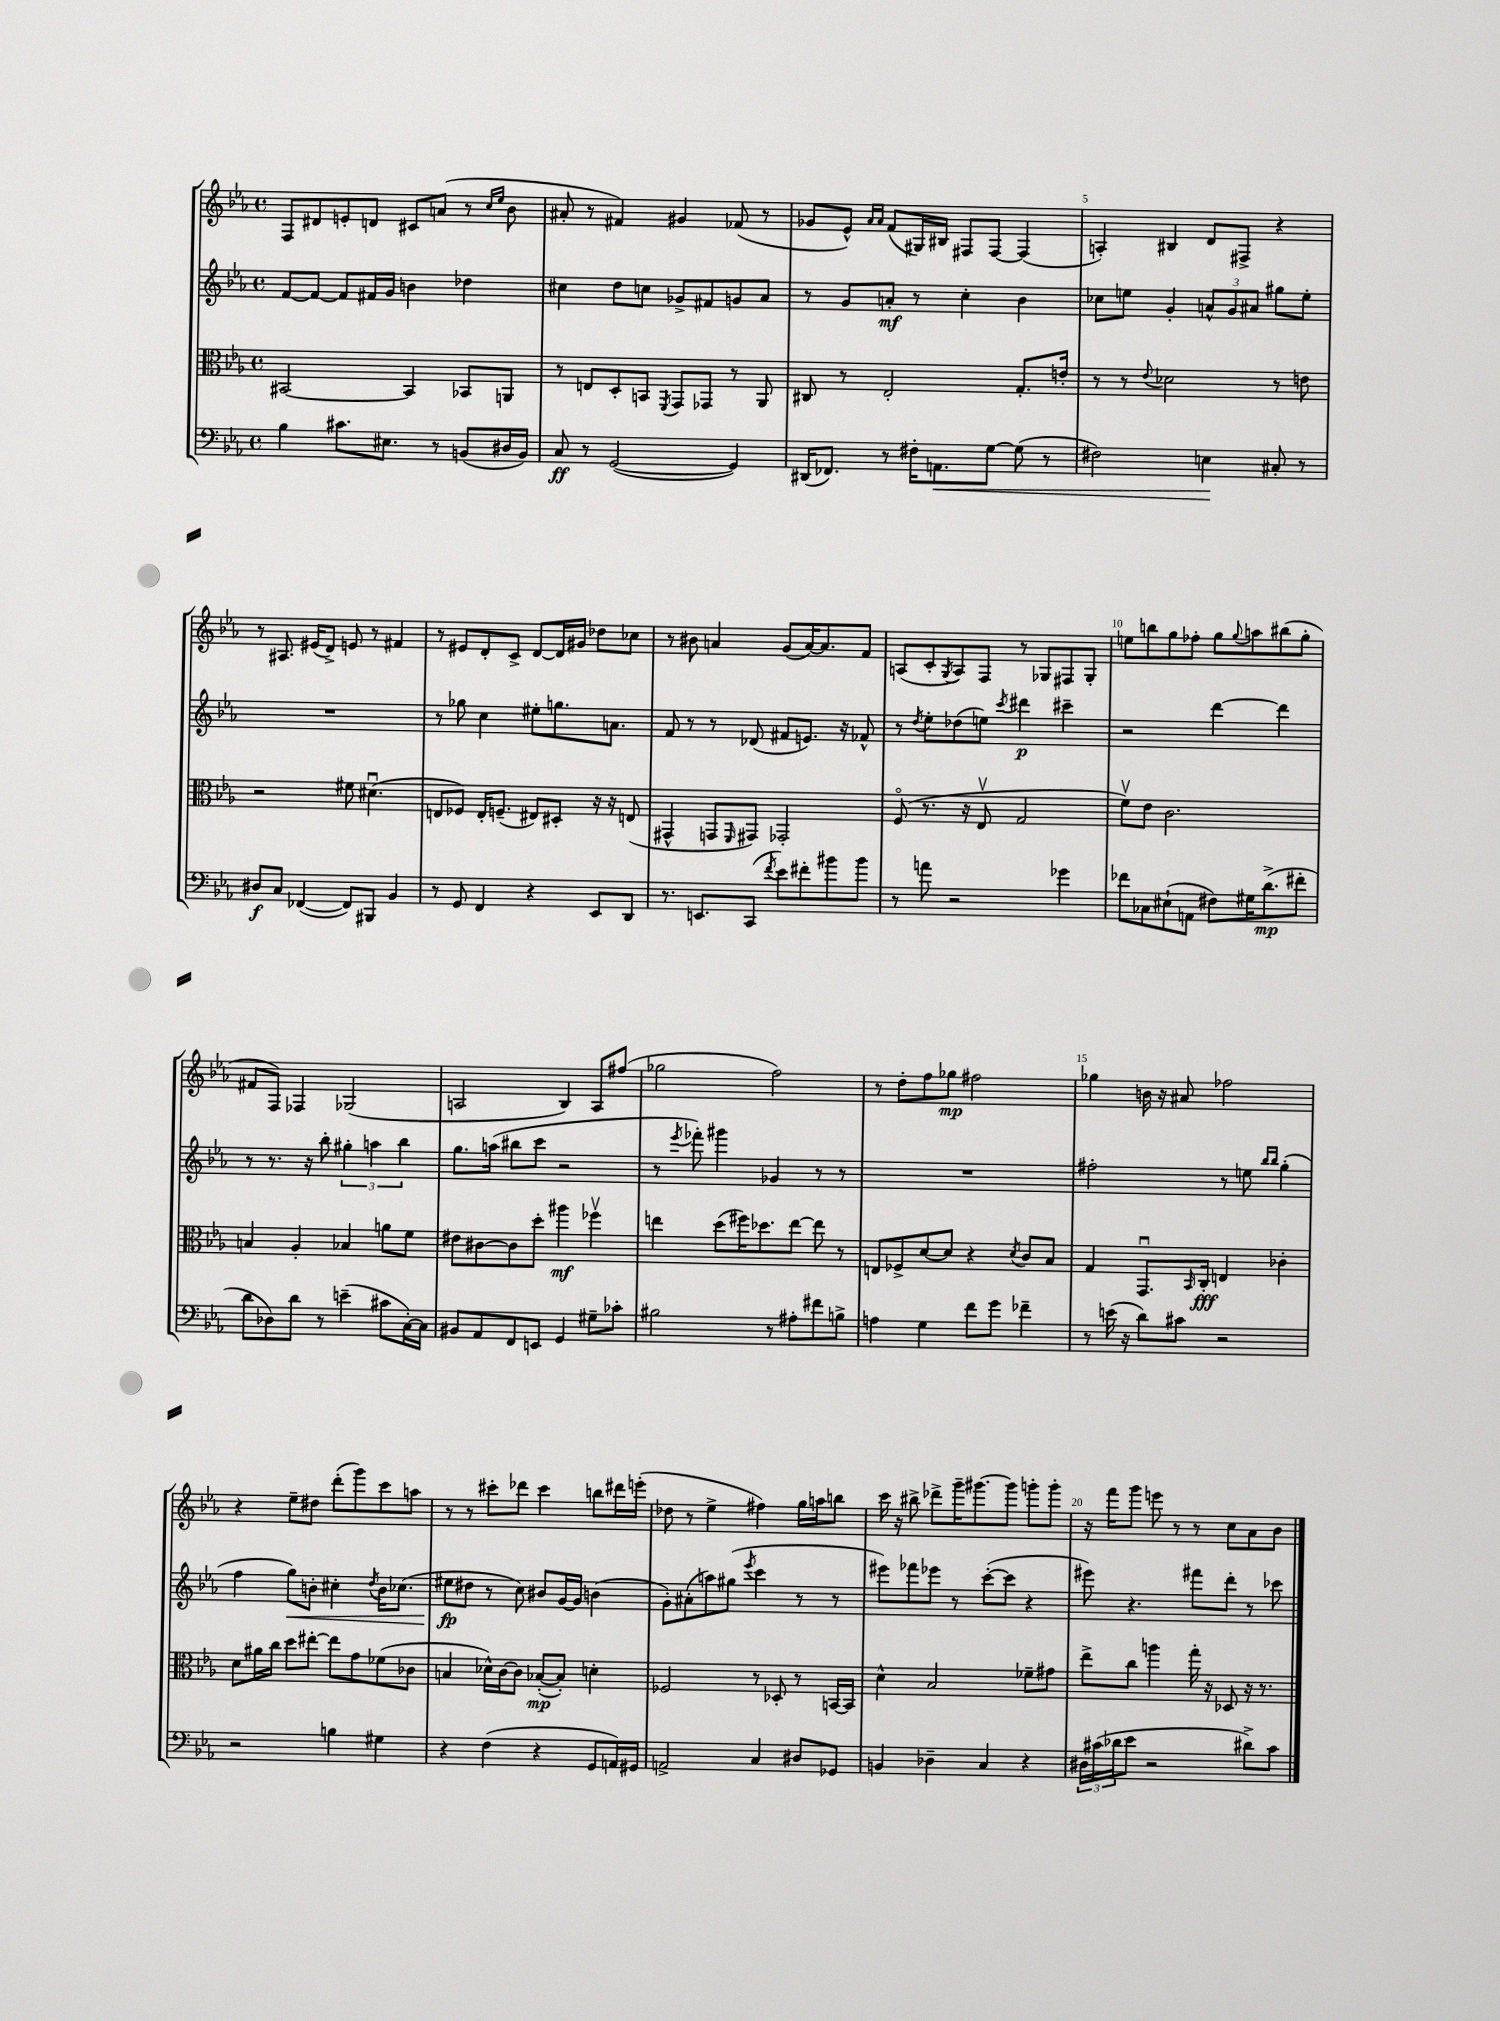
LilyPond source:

<<
\new StaffGroup <<
\new Staff = "s0" {
    \clef treble \key ees \major \defaultTimeSignature \time 4/4
    f8 dis'8 e'8-. d'8 cis'8 a'8( r8 \grace { c''16 ees''16 } bes'8 |
    ais'8-. r8 fis'4) gis'4 fes'8( r8 |
    ges'8 ees'8-^) \grace { aes'16 aes'16 } f'8( gis16) bis16 fis8 fis8~ fis4( |
    a4-.) bis4 d'8 fis8-> r4 |
    r8 ais8. eis'16( d'8->) e'8 r8 fis'4 |
    r8 eis'8 d'8-. c'8-> d'8~ d'16 gis'16 des''8 ces''8 |
    r8 bis'8 a'4 g'8( a'16~) a'8. f'8 |
    a8( c'8-. \acciaccatura { g8 } a8) f8 r8 ges8 fis8 ges8-. |
    e''8 b''8 g''8 fes''8-. g''8 \appoggiatura { g''8 } a''8 bis''8( g''8-. |
    fis'8 f8) fes4 ges2( |
    a2 bes4) a8 fis''8( |
    ges''2 f''2) |
    r8 d''8-. f''8 ges''8\mp fis''2 |
    ges''4 b'16 r16 ais'8 fes''2 |
    r4 ees''8-- dis''8 d'''8-.( g'''8) c'''8 a''8 |
    r8 r8 cis'''8-. des'''8 cis'''4 b''8 dis'''16 e'''16-.( |
    des''8 r8 ees''4-> fis''4) g''16 a''16 b''8 |
    c'''16 r16 bis''8-> des'''8-> g'''16-- gis'''8.~ gis'''8 g'''8-. g'''8-. |
    r16 f'''16 g'''8 e'''8 r8 r8 c''8 aes'8 bes'8 \bar "|." |
}
\new Staff = "s1" {
    \clef treble \key ees \major \defaultTimeSignature \time 4/4
    f'8~ f'8~ f'8 fis'16 g'16 b'4 des''4 |
    cis''4 d''8 c''8 ges'8-> fis'8 g'8 aes'8 |
    r8 g'8 a'8-.\mf r8 c''4-. bes'4 |
    ces''8 e''8 g'4-. \tuplet 3/2 { a'8-^ g'8 ais'8 } gis''8 e''8-. |
    R1 |
    r8 ges''8 c''4 eis''8-. g''8. a'8. |
    f'8 r8 r8 des'8( fis'8 e'8.) r16 fes'8-^ |
    r8 \acciaccatura { d''8 } ees''8-. des''8( e''8) \acciaccatura { c'''8 } dis'''4\p cis'''4-- |
    r2 d'''4~ d'''4 |
    r8 r8. r16 bes''8-. \tuplet 3/2 { gis''4-. a''4 bes''4 } |
    g''8. a''16( bis''8 c'''8 r2 |
    r8 \acciaccatura { ees'''8 } fes'''8-.) gis'''4 ges'4 r8 r8 |
    R1 |
    fis''2-. r8 e''8 \grace { bes''16 bes''16 } g''4-.( |
    f''4 g''8\<) b'8-. cis''4-. \acciaccatura { d''8 } b'16 ces''8.( |
    eis''8\fp\! dis''8 r8 c''8) bis'8 g'16~ g'16 b'4( |
    g'8-.) ais'8-.( a''8) gis''8( \acciaccatura { ees'''8 } c'''4 r8 r8 |
    eis'''8) fes'''8 ees'''8 r8 c'''8~-.( c'''8 r4 |
    eis'''8) r4. fis'''8 d'''8-. r8 ces'''8 \bar "|." |
}
\new Staff = "s2" {
    \clef alto \key ees \major \defaultTimeSignature \time 4/4
    bis,2~ bis,4 bes,8 a,8 |
    r8 e8 d8-. b,8 \acciaccatura { f,8 } g,8 ges,8 r8 aes,8 |
    cis8 r8 ees2-. g8.-. e'16-. |
    r8 r8 \appoggiatura { ees'8 } des'2 r8 e'8 |
    r2 fis'8 dis'4.\downbow( |
    e8 fes8) e16-. f8.--( eis8) dis8-. r16 r16 e8( |
    gis,4-^ g,8 \grace { f,16 } gis,8) ges,2-. |
    f8\flageolet( r8. r16 ees8\upbow g2 |
    f'8\upbow) ees'8 c'2. |
    b4 aes4-. bes4 a'8 f'8 |
    eis'8 cis'8~ cis'8 d''8-. ais''4\mf fes''4\upbow |
    e''4 d''8( fis''16) des''8. e''8~ e''8 r8 |
    e8 fes8-> d'8~ d'8 r4 \acciaccatura { d'8 } c'8 bes8 |
    g4 g,8.\downbow \grace { bes,16 } c16-.\fff e4 ces'4-. |
    d'8 ais'16 c''16 d''8 eis''8~-. eis''8 g'8 fes'8( ces'8 |
    b4 des'16-^) c'16~ c'8 bes8~-.\mp( bes8-.) d'4-. |
    fes2 r8 des8-. r8 b,16~ b,16 |
    d'4-^ bes2 fes'8-- gis'8 |
    ees''8-> c''8 a''4 g''16-. r16 des8 r16 r8. \bar "|." |
}
\new Staff = "s3" {
    \clef bass \key ees \major \defaultTimeSignature \time 4/4
    bes4 cis'8. eis8. r8 b,8( dis16 b,16) |
    c8\ff r8 g,2~( g,4) |
    dis,16( fes,8.) r8 fis16-. a,8.\< g8~ g8( r8 |
    fis2) e4\! cis8-. r8 |
    dis8\f c8 fes,4~( fes,8) bis,,8 bes,4 |
    r8 g,8 f,4 r4 ees,8 d,8 |
    r8. e,8. c,8( \acciaccatura { f'8 } ees'8) fis'8-. bis'8 bis'8 |
    r8 a'8 r2 ges'4 |
    fes'8 ces8 eis8-!( a,8 fis8) gis16 d'8.->\mp( fis'8-. |
    d'8 des8) d'8 r8 e'4--( cis'8 c16~-.) c16 |
    bis,8 aes,8 f,8 e,8 g,4 gis8-- ces'8-. |
    bis2 r8 ais8-. fis'8 b8-> |
    a4 g4 f'8 g'8 fes'4-- |
    r8 e'16( r16 d'8) cis'8 r2 |
    r2 b4 gis4 |
    r4 f4( r4 g,8 a,16) gis,16 |
    a,2-> c4 dis8 ges,8 |
    b,4 des4-- c4 r4 |
    \tuplet 3/2 { dis16 cis'16( des'16 } ees'8 r2 dis'8->) cis'8 \bar "|." |
}
>>
>>
\layout { \context { \Score currentBarNumber = #2 \override BarNumber.break-visibility = ##(#f #t #t) barNumberVisibility = #(every-nth-bar-number-visible 5) } }
